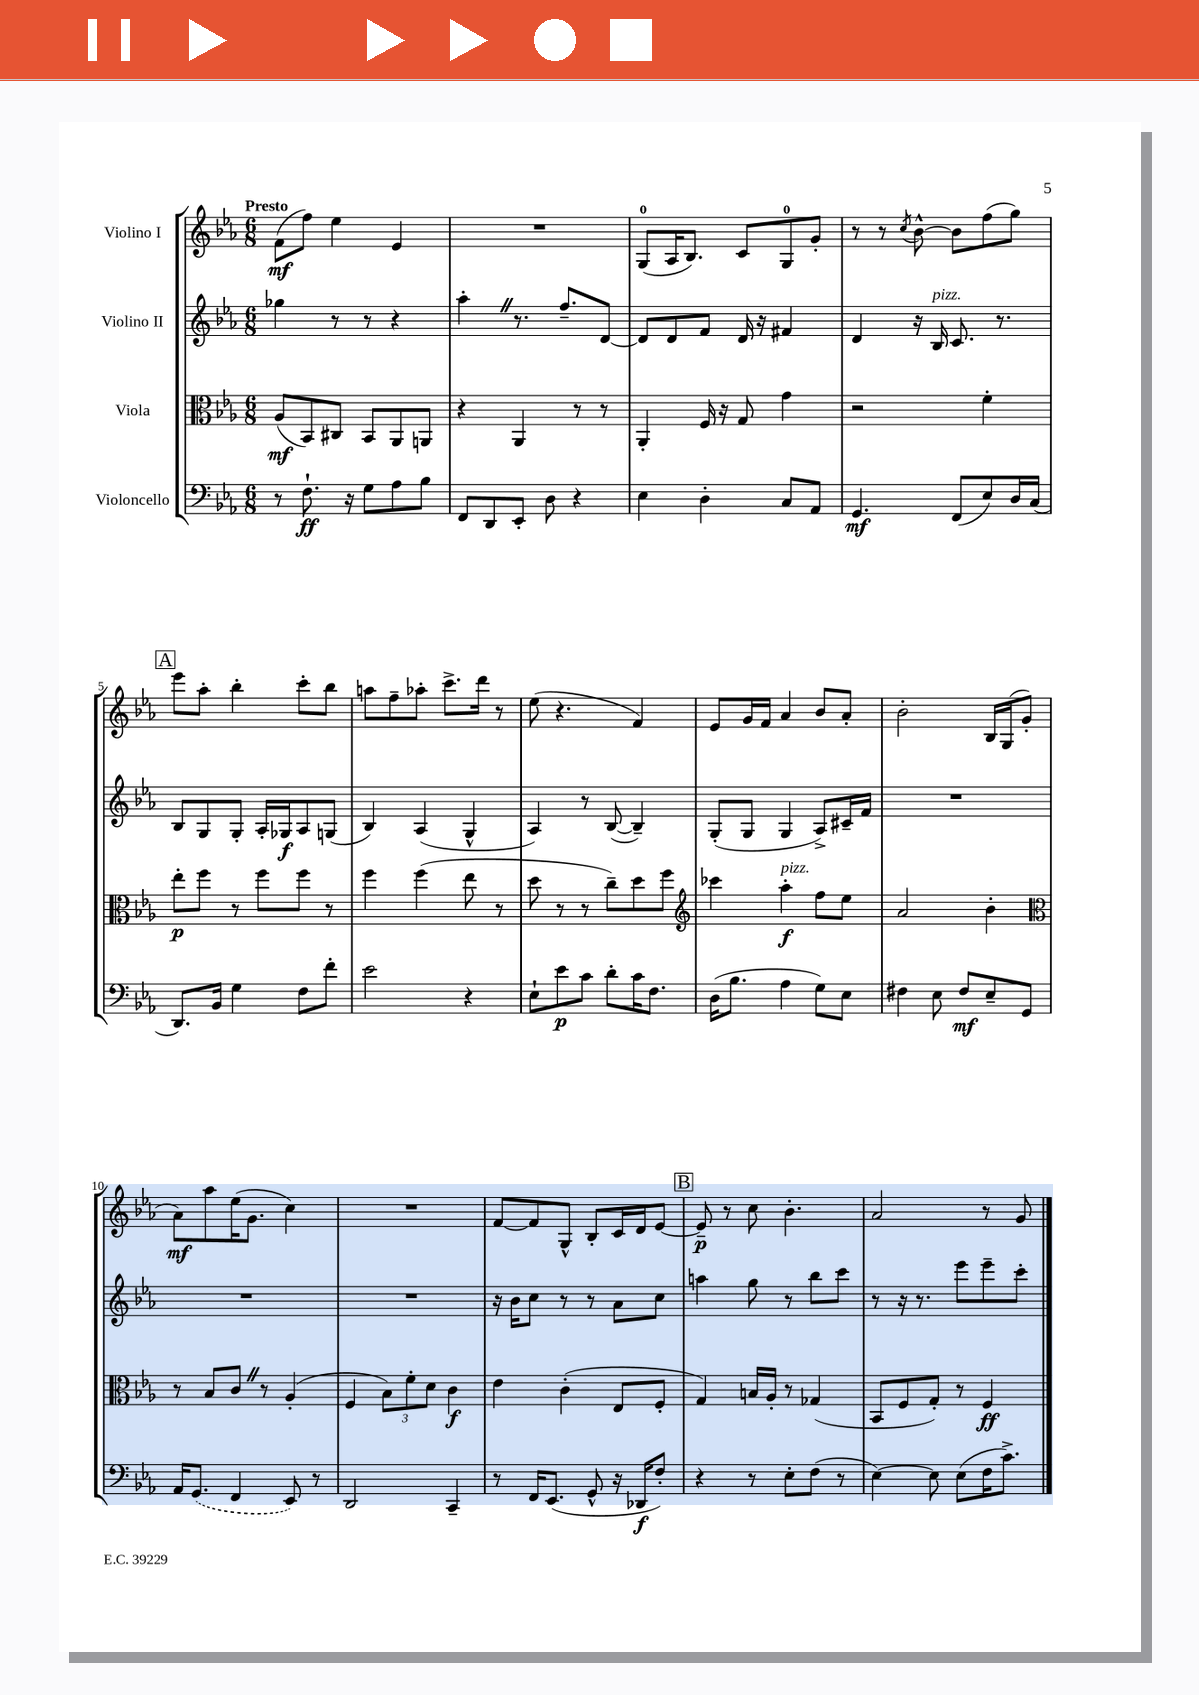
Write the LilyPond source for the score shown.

<<
\new StaffGroup <<
\new Staff = "s0" \with { instrumentName = "Violino I" } {
    \clef treble \key ees \major \numericTimeSignature \time 6/8 \tempo "Presto"
    \autoBeamOff f'8[\mf( f''8]) ees''4 ees'4 |
    R2. |
    g8[-0( aes16 bes8.]) c'8[ g8-0 g'8]-. |
    r8 r8 \acciaccatura { c''8 } bes'8~-^ bes'8[ f''8( g''8]) |
    \mark \markup { \box "A" } ees'''8[ aes''8]-. bes''4-. c'''8[-. bes''8] |
    a''8[ f''8-- aes''8]-. c'''8.[-> d'''16] r8 |
    ees''8( r4. f'4) |
    ees'8[ g'16 f'16] aes'4 bes'8[ aes'8]-. |
    bes'2-. bes16[ g16( g'8]-. |
    aes'8[\mf) aes''8 ees''16( g'8.] c''4) |
    R2. |
    f'8[~ f'8 g8]-^ bes8[-. c'16 d'16 ees'8]~ |
    \mark \markup { \box "B" } ees'8--\p r8 c''8 bes'4.-. |
    aes'2 r8 g'8 \bar "|." |
}
\new Staff = "s1" \with { instrumentName = "Violino II" } {
    \clef treble \key ees \major \numericTimeSignature \time 6/8
    \autoBeamOff ges''4 r8 r8 r4 |
    aes''4-. \once \override BreathingSign.text = \markup { \musicglyph "scripts.caesura.straight" } \breathe r8. f''8.[-- d'8]~ |
    d'8[ d'8 f'8] d'16 r16 fis'4 |
    d'4 r16 bes16^\markup { \italic "pizz." } c'8. r8. |
    \mark \markup { \box "A" } bes8[ g8 g8]-. aes16[-. ges16\f aes8 g8]( |
    bes4) aes4( g4-^ |
    aes4) r8 bes8~( bes4--) |
    g8[-.( g8] g4 aes8[->) cis'16-- f'16] |
    R2. |
    R2. |
    R2. |
    r16 bes'16[ c''8] r8 r8 aes'8[ c''8] |
    \mark \markup { \box "B" } a''4 g''8 r8 bes''8[ c'''8] |
    r8 r16 r8. ees'''8[ ees'''8-- c'''8]-. \bar "|." |
}
\new Staff = "s2" \with { instrumentName = "Viola" } {
    \clef alto \key ees \major \numericTimeSignature \time 6/8
    \autoBeamOff aes8[\mf( bes,8) cis8] bes,8[ aes,8 a,8] |
    r4 aes,4 r8 r8 |
    aes,4-. f16 r16 g8 g'4 |
    r2 f'4-. |
    \mark \markup { \box "A" } ees''8[-.\p f''8] r8 f''8[ f''8] r8 |
    f''4 f''4( ees''8 r8 |
    d''8 r8 r8 c''8[--) d''8 f''8] |
    \clef treble ces'''4 aes''4-.\f^\markup { \italic "pizz." } f''8[ ees''8] |
    aes'2 bes'4-. |
    \clef alto r8 bes8[ c'8] \once \override BreathingSign.text = \markup { \musicglyph "scripts.caesura.straight" } \breathe r8 aes4-.( |
    f4 \tuplet 3/2 { bes8[) f'8-. d'8] } c'4\f |
    ees'4 c'4-.( ees8[ f8]-. |
    \mark \markup { \box "B" } g4) b16[ aes16]-. r8 ges4( |
    bes,8[ f8 g8]-.) r8 f4\ff \bar "|." |
}
\new Staff = "s3" \with { instrumentName = "Violoncello" } {
    \clef bass \key ees \major \numericTimeSignature \time 6/8
    \autoBeamOff r8 f8.-!\ff r16 g8[ aes8 bes8] |
    f,8[ d,8 ees,8]-. d8 r4 |
    ees4 d4-. c8[ aes,8] |
    g,4.\mf f,8[( ees8) d16 c16]( |
    \mark \markup { \box "A" } d,8.[) bes,16] g4 f8[ f'8]-. |
    ees'2 r4 |
    ees8[-! ees'8\p c'8] d'8[-. c'16 f8.] |
    d16[( bes8.] aes4 g8[) ees8] |
    fis4 ees8 fis8[\mf ees8-- g,8] |
    aes,16[ \once \slurDashed g,8.]( f,4 ees,8) r8 |
    d,2 c,4-- |
    r8 f,16[ ees,8.]( g,8-^ r16 des,16[\f f8]-.) |
    \mark \markup { \box "B" } r4 r8 ees8[-. f8]( r8 |
    ees4~) ees8 ees8[( f16 c'8.]->) \bar "|." |
}
>>
>>
